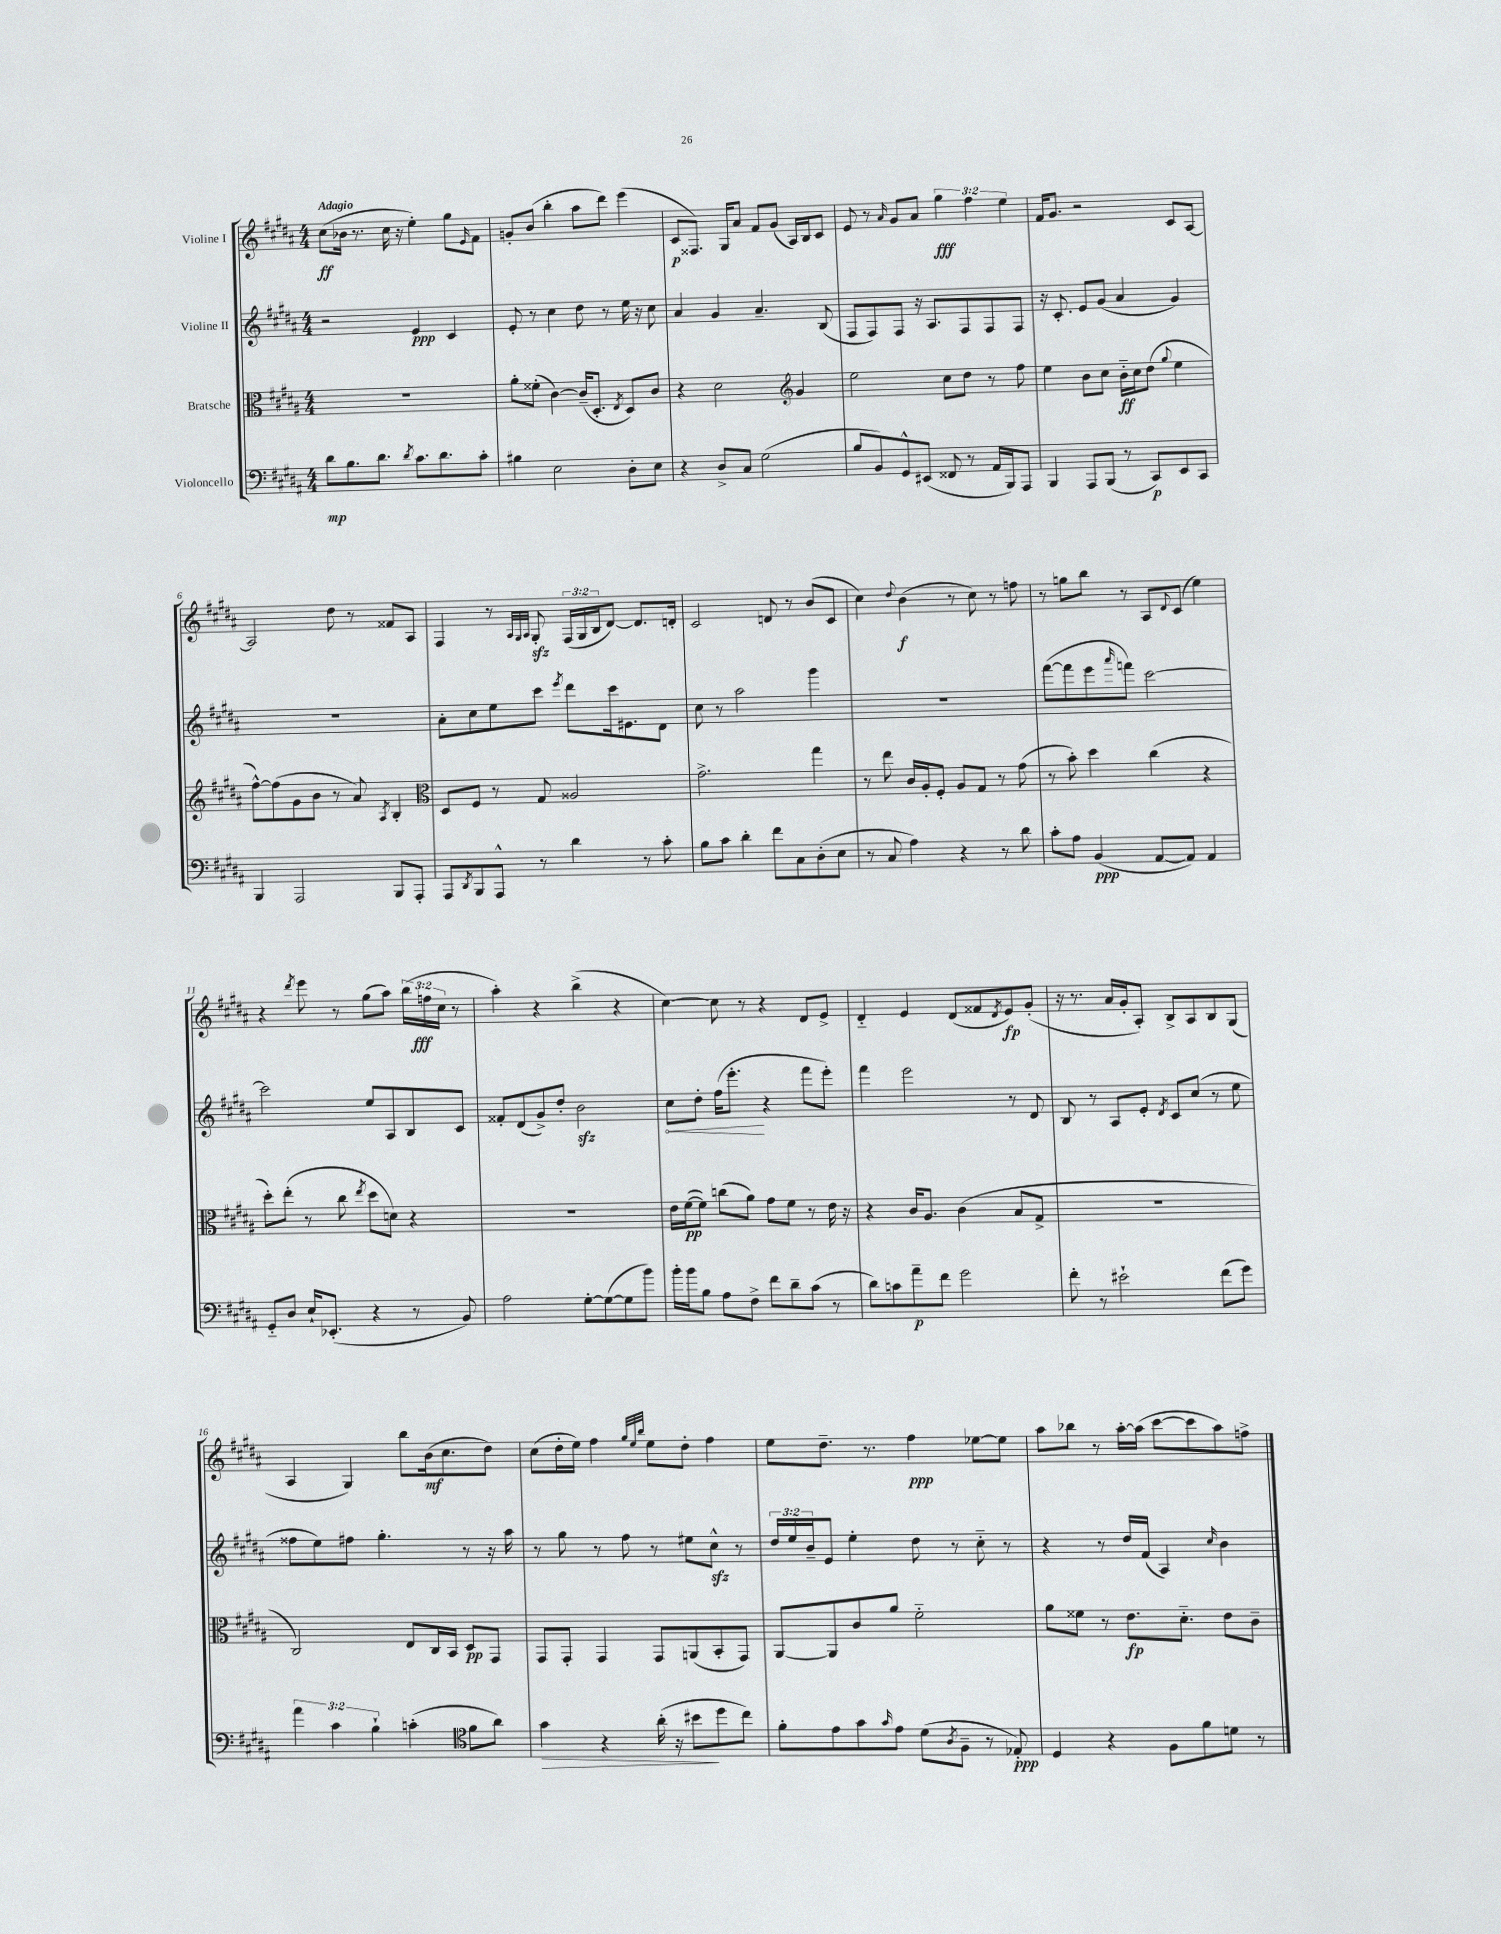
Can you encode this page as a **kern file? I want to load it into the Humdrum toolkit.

**kern	**kern	**kern	**kern
*staff4	*staff3	*staff2	*staff1
*clefF4	*clefC3	*clefG2	*clefG2
*k[f#c#g#d#a#]	*k[f#c#g#d#a#]	*k[f#c#g#d#a#]	*k[f#c#g#d#a#]
*M4/4	*M4/4	*M4/4	*M4/4
8d#	1r	2r	(8cc#
8.B	.	.	16b-
.	.	.	8.r
8.d#	.	.	.
.	.	.	16cc#
.	.	.	16r
8qd#	.	.	.
8.c#	.	4e	4ee')
8.d#	.	.	.
.	.	4c#	8gg#
.	.	.	16qqe
8c#'	.	.	8f#
=	=	=	=
4B#	8a#'	8e'	8g'
.	(8f##'	8r	(8b
2E	[4c#)	4cc#	4bb'
.	(16c#~]	8dd#	8aa#
.	8.D#'	.	.
.	.	8r	8ddd#)
.	8qE	.	.
8D#'	8D#)	16ee	(4eee
.	.	16r	.
8E	8c#	8cc#	.
=	=	=	=
4r	4r	4a#	8c#
.	.	.	8.F##)
8D#^	2d#	4g#	.
.	.	.	16G#
8C#	.	.	8a#
(2G#	.	4.a#~	8f#
.	.	.	(8g#
*	*clefG2	*	*
.	4g#	.	16A#)
.	.	.	16B
.	.	(8B	8c#
=	=	=	=
8B	2ee	8F#	8e
8BB)	.	8F#)	8r
.	.	.	16qqa#
8GG#^^	.	8F#	8g#
(8EE#	.	16r	8a#
.	.	8.A#	.
8FF##	8cc#	.	6gg#
8r	8dd#	8F#	.
.	.	.	6ff#
16AA#	8r	8F#	.
16BBB)	.	.	.
.	.	.	6ee
8AAA#	8ff#	8F#	.
=	=	=	=
4BBB	4ee	16r	16f#
.	.	8.c#'	8.g#
8AAA#	8b	8e	2r
(8BBB	8cc#	(8g#	.
8r	16b'~	4a#	.
.	16cc#	.	.
8CC#)	(8dd#	.	.
.	8qqgg#	.	.
8EE	4ee	4g#)	8c#
8CC#	.	.	[8A#
=	=	=	=
4BBB	[8ff#^^)	1r	2A#]
.	(8ff#]	.	.
2AAA#	8g#	.	.
.	8b	.	.
.	8r	.	8dd#
.	8a#)	.	8r
.	8qA#	.	.
8BBB	4B'	.	8f##
8AAA#'	.	.	8A#
=	=	=	=
*	*clefC3	*	*
8AAA#	8D#	8a#'	4F#
8qDD#	.	.	.
8BBB	8F#	8cc#	.
8AAA#^^	8r	8ee	8r
.	.	.	32qqA#
.	.	.	32qqG#
.	.	.	32qqA#
8r	8G#	8ccc#	8G#'
.	.	8qeee	.
4d#	2A##	8ddd#	(24F#
.	.	.	24G#
.	.	.	24B
.	.	16ccc#	[8d#)
.	.	8.e#	.
8r	.	.	8.d#]
8c#'	.	8d#	.
.	.	.	16d'
=	=	=	=
8B	2.g#^	8cc#	2c#
8c#	.	8r	.
4d#'	.	2aa#	.
8f#	.	.	8d
8C#	.	.	8r
(8D#'	4gg#	4ggg#	(8b
8E	.	.	8c#
=	=	=	=
8r	8r	1r	4cc#)
8C#	8ee	.	.
.	.	.	8qqdd#
4A#)	16c#	.	(4b
.	16A#'	.	.
.	8F#'	.	.
4r	8A#	.	8r
.	8G#	.	8cc#)
8r	8r	.	8r
8d#	(8g#	.	8ff
=	=	=	=
8c#'	8r	([8fff#	8r
8A#	8b')	8fff#]	8gg
(4BB	4dd#	8eee	8bb
.	.	16qqaaa#	.
.	.	8fff)	8r
[8AA#	(4cc#	[2ccc#	8A#
.	.	.	8qqd#
8AA#])	.	.	(8c#
4AA#	4r	.	4ee)
=	=	=	=
8GG#'~	8dd#')	2ccc#]	4r
8D#	(8ee'	.	.
.	.	.	8qddd#
16E`	8r	.	8eee
(8.EE-'	.	.	.
.	8cc#	.	8r
.	8qee	.	.
4r	8dd#	8ee	(8gg#
.	8d)	8A#	8aa#)
8r	4r	8B	(24bb
.	.	.	24ff
.	.	.	24cc#
8BB)	.	8c#	8r
=	=	=	=
2A#	1r	8f##'	4aa#')
.	.	(8d#	.
.	.	8g#^)	4r
.	.	8dd#'	.
[8G#'	.	2b	(4bb^
(8G#_	.	.	.
8G#]	.	.	4r
8b)	.	.	.
=	=	=	=
16b'	16e	8cc#	[4cc#)
16b	([16f#	.	.
8B	8f#])	8dd#'	.
8A#	(8cc	(16ff#	8cc#]
.	.	8.eee'	.
8F#^	8a#)	.	8r
8f#	8g#	4r	4r
8d#~	8f#	.	.
(8c#	8r	8fff#	8d#
8r	16e	8eee')	8e^
.	16r	.	.
=	=	=	=
8d#)	4r	4fff#	4d#'~
8c	.	.	.
8a#~	16c#	2eee	4e
.	8.A#	.	.
8f#	.	.	.
2g#	(4c#	.	(8d#
.	.	.	8f##
.	.	.	8qd#
.	8B	8r	8e)
.	8G#^	8d#	(8g#'
=	=	=	=
8f#'	1r	8B	16r
.	.	.	8.r
8r	.	8r	.
2e#`	.	8A#	16a#
.	.	.	16g#'
.	.	8e'	8A#')
.	.	8qd#	.
.	.	8c#	8B^
.	.	(8cc#	8A#
(8f#	.	8r	8B
8g#)	.	8ee	(8G#
=	=	=	=
6a#	2C#)	8ff##	4A#
.	.	8ee)	.
6c#	.	.	.
.	.	8ff#	4G#)
6B`	.	.	.
.	.	4.gg#'	.
(4c'	8E	.	8bb
.	16C#	.	(16b
.	16BB	.	8.cc#
*clefC4	*	*	*
8f#	8D#	8r	.
8a#)	8GG#	16r	8dd#)
.	.	16aa#	.
=	=	=	=
4g#	8GG#	8r	(8cc#
.	8GG#'	8gg#	16dd#'
.	.	.	16ee)
4r	4GG#	8r	4ff#
.	.	8ff#	.
.	.	.	32qqgg#
.	.	.	32qqee
.	.	.	32qqbb
(16a#'	8GG#	8r	8ee
16r	.	.	.
8b#	(8AA	8ee#	8dd#'
8dd#	8BB'	8cc#^^	4ff#
8cc#)	8GG#)	8r	.
=	=	=	=
8f#'	[8AA#	24dd#	8ee
.	.	24ee	.
.	.	24b~	.
8e	8AA#]	8e	8.dd#~
8g#	8c#	4ee'	.
.	.	.	8.r
16qqg#	.	.	.
8e	8a#	.	.
(8d#	2f#'~	8dd#	4ff#
8qA#	.	.	.
8F#~	.	8r	.
8r	.	8cc#'~	[8ee-
8E-')	.	8r	8ee-]
=	=	=	=
4D#	8a#	4r	8aa#
.	8f##	.	8bb-
4r	8r	8r	8r
.	8.e	16dd#	[16aa#'
.	.	(16f#	(16aa#]
8F#	.	4A#)	[8ccc#
.	8.d#'~	.	.
8f#	.	.	8ccc#]
.	.	16qqcc#	.
8d	8e	4b	8aa#)
8r	8c#~	.	8ff^
==	==	==	==
*-	*-	*-	*-
